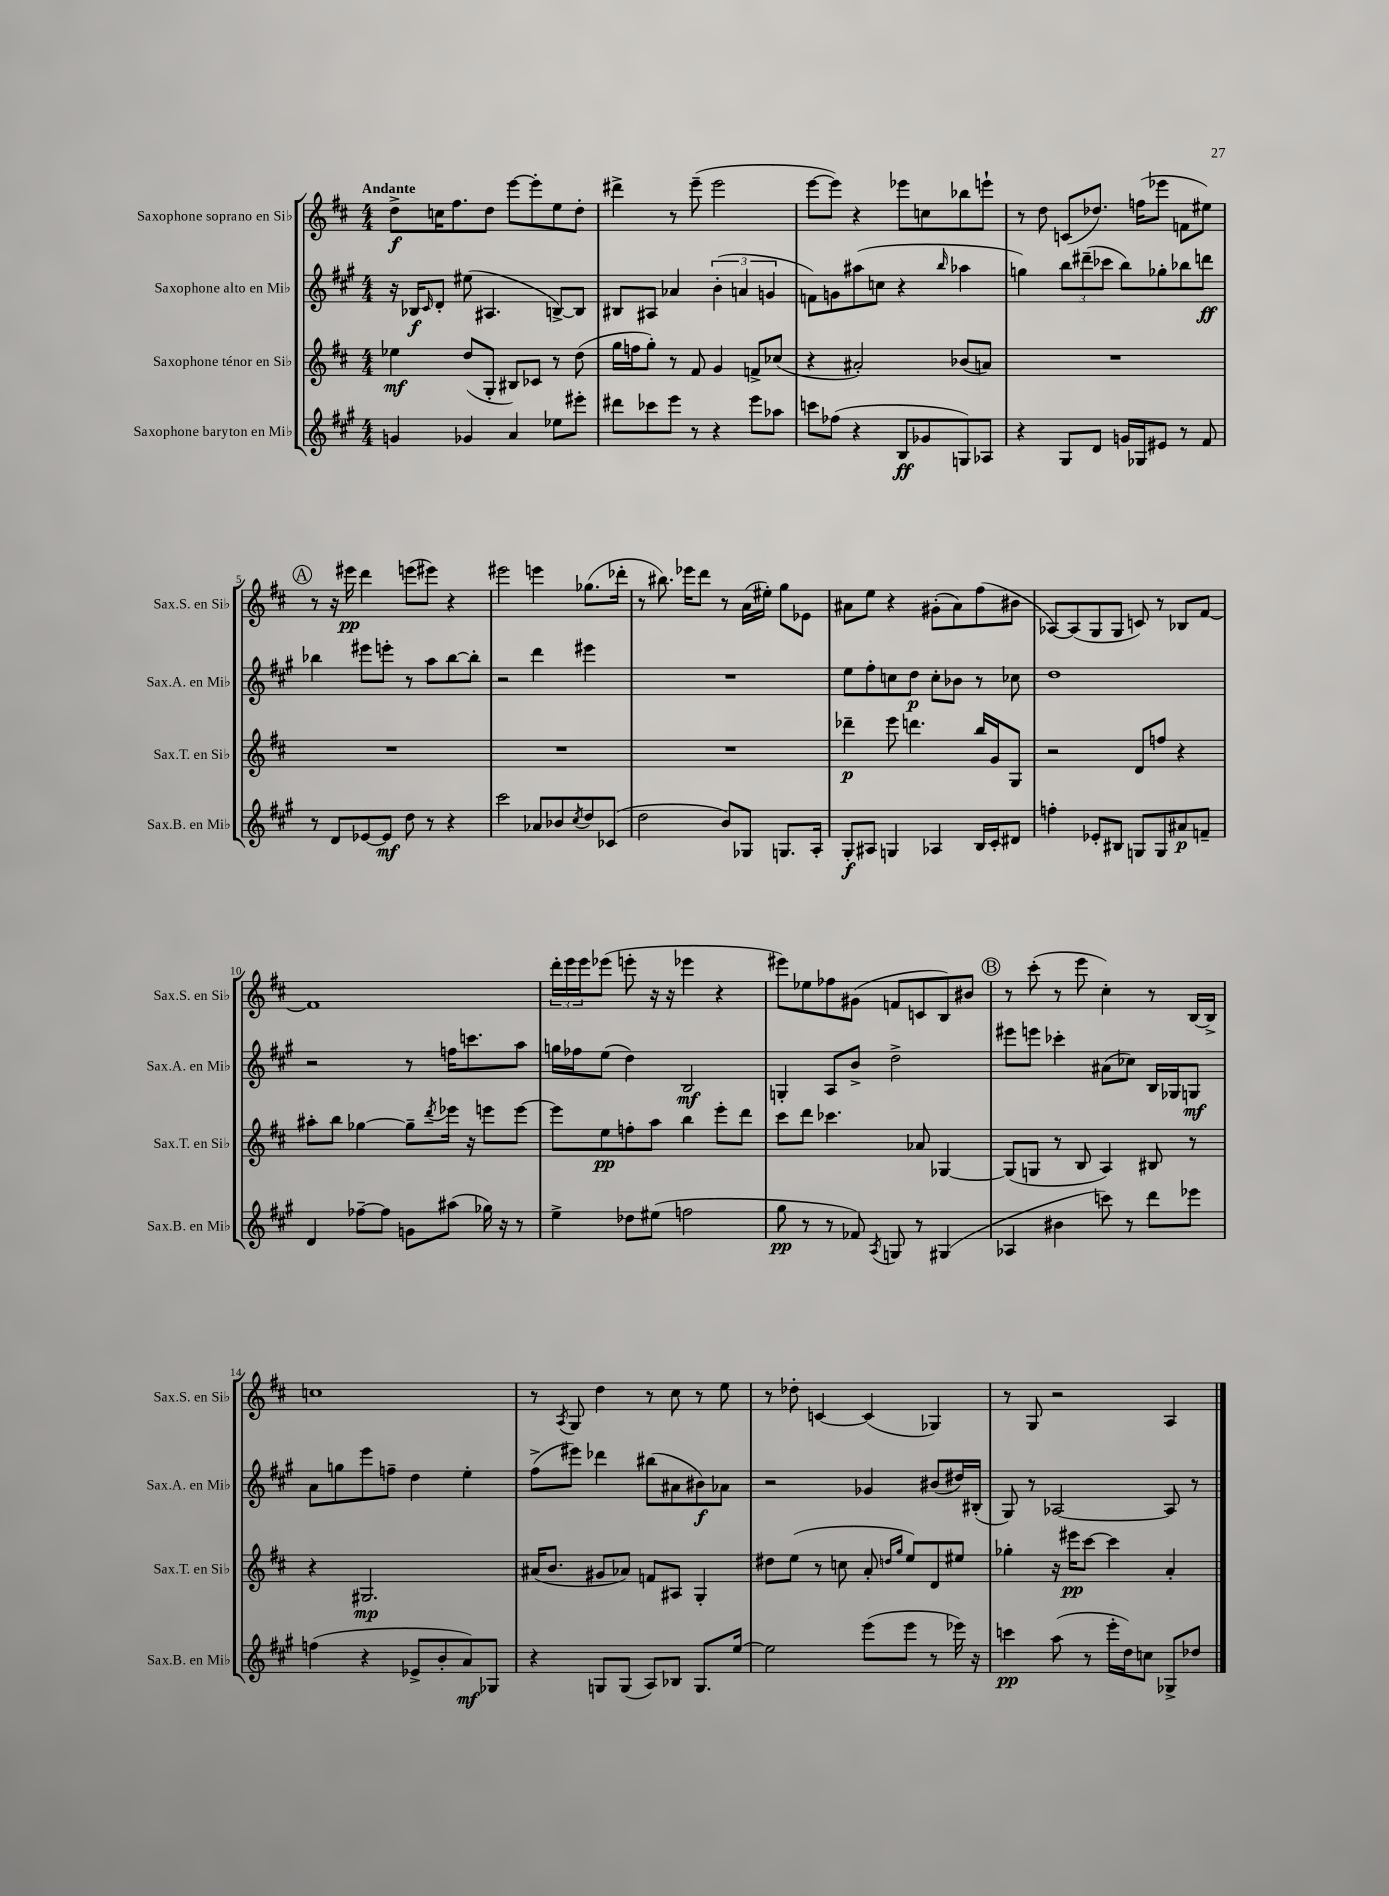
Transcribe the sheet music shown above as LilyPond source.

<<
\new StaffGroup <<
\new Staff = "s0" \with { instrumentName = "Saxophone soprano en Sib" shortInstrumentName = "Sax.S. en Sib" } {
    \clef treble \key d \major \numericTimeSignature \time 4/4 \tempo "Andante"
    d''8->\f c''16 fis''8. d''8 e'''8~ e'''8-. e''8 d''8-. |
    dis'''4-> r8 e'''8--( e'''2 |
    e'''8~ e'''8) r4 ees'''8 c''8 bes''8 e'''8-! |
    r8 d''8 c'8( des''8.) f''16( ees'''8 f'8 eis''8) |
    \mark \markup { \circle "A" } r8 r16 eis'''16\pp d'''4 e'''8( eis'''8) r4 |
    eis'''2 e'''4 ges''8.( des'''16-. |
    r8 bis''8.) ees'''16 d'''8 r8 a'16( eis''16-.) g''8 ees'8 |
    ais'8 e''8 r4 gis'8-.( ais'8) fis''8( bis'8 |
    aes8~) aes8( g8 g8 c'8) r8 bes8 fis'8~ |
    fis'1 |
    \tuplet 3/2 { d'''16-. e'''16 e'''16 } ees'''8( e'''8-. r16 r16 ees'''4 r4 |
    eis'''8) ees''8 fes''8 gis'8( f'8 c'8 b8) bis'8 |
    \mark \markup { \circle "B" } r8 cis'''8-.( r8 e'''8 cis''4-.) r8 b16~ b16-> |
    c''1 |
    r8 \acciaccatura { a8 } g8 d''4 r8 cis''8 r8 e''8 |
    r8 des''8-. c'4~ c'4( ges4) |
    r8 g8 r2 a4 \bar "|." |
}
\new Staff = "s1" \with { instrumentName = "Saxophone alto en Mib" shortInstrumentName = "Sax.A. en Mib" } {
    \clef treble \key a \major \numericTimeSignature \time 4/4
    r16 bes16\f \grace { cis'16 } d'8-. eis''8( ais4. b8~->) b8 |
    bis8 ais8 aes'4 \tuplet 3/2 { b'4-.( a'4 g'4 } |
    f'8) g'8 ais''8( c''8 r4 \grace { b''16 } aes''4 |
    g''4) \tuplet 3/2 { b''8 dis'''8--( ces'''8 } b''8) ges''8-. bes''8 d'''8\ff |
    \mark \markup { \circle "A" } bes''4 eis'''8 e'''8-. r8 a''8 bes''8~ bes''8-. |
    r2 d'''4 eis'''4 |
    R1 |
    e''8 fis''8-. c''8 d''8\p c''8-. bes'8 r8 ces''8 |
    d''1 |
    r2 r8 f''16 c'''8. a''8 |
    g''16 fes''16 e''8( d''4) b2\mf |
    g4-. a8 b'8-> d''2-> |
    \mark \markup { \circle "B" } eis'''8 e'''8 ces'''4-. ais'8( ces''8) b16 ges16 g8\mf |
    a'8 g''8 e'''8 f''8-- d''4 e''4-. |
    fis''8->( eis'''8) des'''4 bis''8( ais'8 bis'8\f) aes'8 |
    r2 ges'4 bis'8( dis''16) bis16-.( |
    gis8) r8 aes2~ aes8 r8 \bar "|." |
}
\new Staff = "s2" \with { instrumentName = "Saxophone ténor en Sib" shortInstrumentName = "Sax.T. en Sib" } {
    \clef treble \key d \major \numericTimeSignature \time 4/4
    ees''4\mf d''8( g8-. bis8) ces'8 r8 d''8( |
    g''16 f''16 g''8-.) r8 fis'8 g'4 f'8-> ces''8( |
    r4 ais'2-.) bes'8( a'8) |
    R1 |
    \mark \markup { \circle "A" } R1 |
    R1 |
    R1 |
    des'''4--\p e'''8 d'''4. b''16 g'16 g8 |
    r2 d'8 f''8 r4 |
    ais''8-. b''8 ges''4~ ges''8-- \acciaccatura { d'''8 } ees'''16 r16 e'''8 e'''8~ |
    e'''8 e''8\pp f''8-. a''8 b''4 e'''8-. d'''8 |
    cis'''8 d'''8 ces'''4. aes'8 ges4~ |
    \mark \markup { \circle "B" } ges8( g8 r8 b8 a4) bis8 r8 |
    r4 gis2.\mp |
    ais'16( b'8. gis'8 aes'8) f'8 ais8 g4-. |
    dis''8 e''8( r8 c''8 a'8-. \grace { d''16 g''16 } e''8) d'8 eis''8 |
    ges''4-. r16 eis'''16\pp cis'''8~ cis'''4 a'4-. \bar "|." |
}
\new Staff = "s3" \with { instrumentName = "Saxophone baryton en Mib" shortInstrumentName = "Sax.B. en Mib" } {
    \clef treble \key a \major \numericTimeSignature \time 4/4
    g'4 ges'4 a'4 ees''8 eis'''8-. |
    dis'''8 ces'''8 e'''8 r8 r4 e'''8 aes''8 |
    c'''8 fes''8( r4 b8\ff ges'8 g8) aes8 |
    r4 gis8 d'8 g'16 ges16 eis'8 r8 fis'8 |
    \mark \markup { \circle "A" } r8 d'8 ees'8~ ees'8\mf d''8 r8 r4 |
    cis'''2 aes'8 bes'8 \acciaccatura { cis''8 } d''8 ces'8( |
    d''2 b'8) ges8 g8. a16-. |
    gis8-.\f ais8 g4 aes4 b16 cis'16-. dis'8 |
    f''4-. ees'8-. bis8 g8 g8 ais'8\p f'8-- |
    d'4 fes''8~-- fes''8 g'8 ais''8( ges''16) r16 r8 |
    e''4-> des''8 eis''8( f''2 |
    gis''8\pp r8 r8 fes'8) \acciaccatura { a8 } g8 r8 gis4( |
    \mark \markup { \circle "B" } aes4 bis'4 c'''8) r8 d'''8 ees'''8 |
    f''4( r4 ees'8-> b'8-. a'8\mf) ges8 |
    r4 g8 g8( a8) bes8 g8. e''16~ |
    e''2 e'''8( e'''8 r8 ees'''16) r16 |
    c'''4\pp a''8( r8 e'''16-. d''16) c''8 ges8-> des''8 \bar "|." |
}
>>
>>
